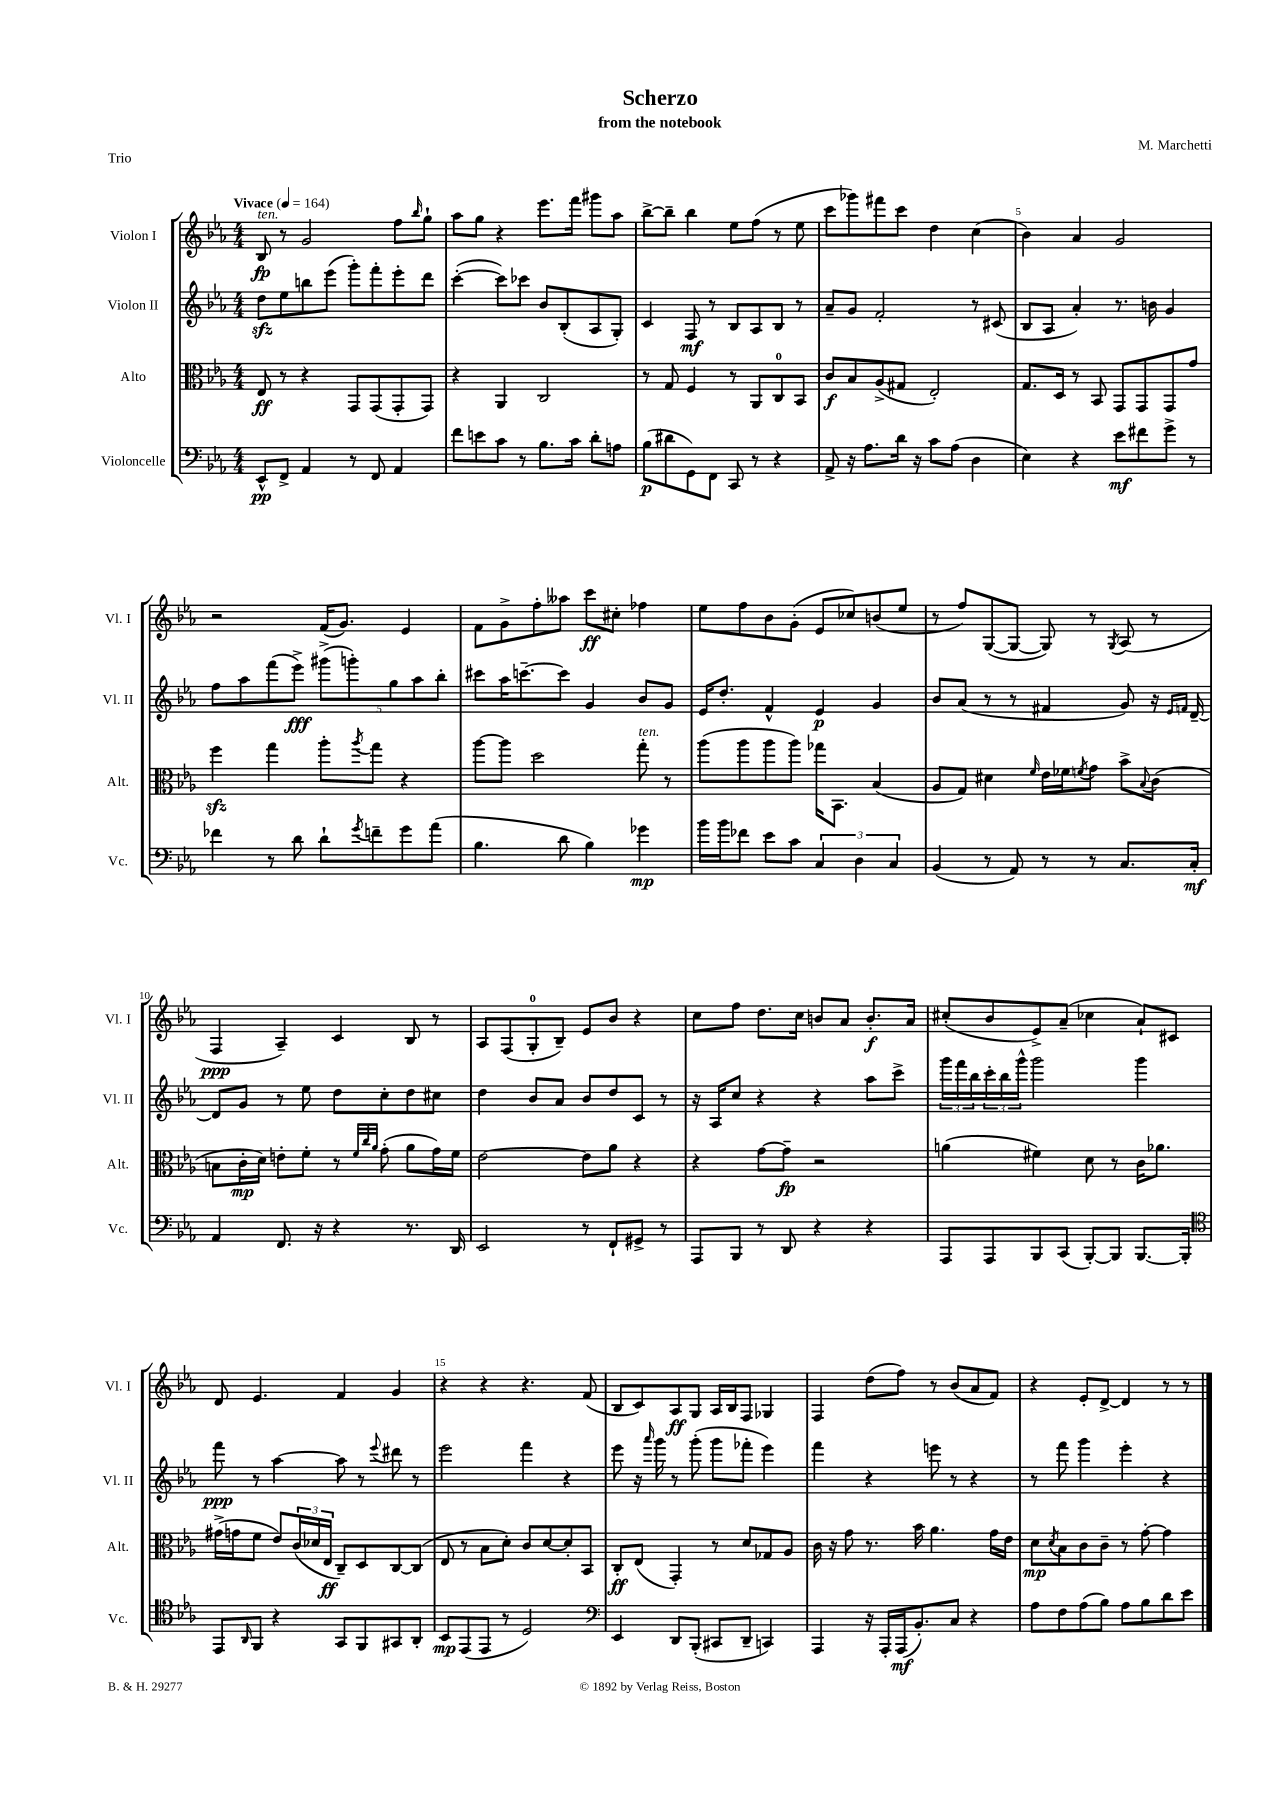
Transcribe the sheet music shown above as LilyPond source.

\header { title = "Scherzo" composer = "M. Marchetti" subtitle = "from the notebook" piece = "Trio" }
<<
\new StaffGroup <<
\new Staff = "s0" \with { instrumentName = "Violon I" shortInstrumentName = "Vl. I" } {
    \clef treble \key ees \major \numericTimeSignature \time 4/4 \tempo "Vivace" 4 = 164
    bes8\fp^\markup { \italic "ten." } r8 g'2 f''8 \grace { bes''16 } g''8-! |
    aes''8 g''8 r4 ees'''8. f'''16 gis'''8 aes''8 |
    bes''8~-> bes''8-- bes''4 ees''8 f''8( r8 ees''8 |
    c'''8 ges'''8) fis'''8 c'''8 d''4 c''4( |
    bes'4) aes'4 g'2 |
    r2 f'16( g'8.) ees'4 |
    f'8 g'8-> f''8-. aeses''8 c'''8\ff cis''8-. fes''4 |
    ees''8 f''8 bes'8 g'8-.( ees'8 ces''8) b'8( ees''8 |
    r8 f''8) g8~( g8~ g8) r8 \acciaccatura { g8 } aes8( r8 |
    f4\ppp aes4--) c'4 bes8 r8 |
    aes8 f8( g8-0-. bes8--) ees'8 bes'8 r4 |
    c''8 f''8 d''8. c''16 b'8 aes'8 b'8.-.\f aes'16 |
    cis''8-.( bes'8 ees'8->) aes'8--( ces''4 aes'8-!) cis'8 |
    d'8 ees'4. f'4 g'4 |
    r4 r4 r4. f'8( |
    bes8 c'8) aes8\ff g8 aes16 bes16 f8 ges4 |
    f4 d''8( f''8) r8 bes'8( aes'8 f'8) |
    r4 ees'8-. d'8~-> d'4 r8 r8 \bar "|." |
}
\new Staff = "s1" \with { instrumentName = "Violon II" shortInstrumentName = "Vl. II" } {
    \clef treble \key ees \major \numericTimeSignature \time 4/4
    d''8\sfz ees''8 b''8 ees'''8( g'''8-.) f'''8-. ees'''8-. d'''8 |
    c'''4~-.( c'''8) ces'''8 bes'8 bes8-.( aes8 g8-.) |
    c'4 f8\mf r8 bes8 aes8 bes8 r8 |
    aes'8-- g'8 f'2-. r8 cis'8( |
    bes8 aes8 aes'4-.) r8. b'16 g'4 |
    f''8 aes''8 f'''8( ees'''8->\fff) \tuplet 5/4 { gis'''8->( g'''8-.) g''8 aes''8 bes''8-. } |
    cis'''8 aes''16 c'''8.~-- c'''8 g'4 bes'8 g'8 |
    ees'16 d''8.-. f'4-^ ees'4\p g'4 |
    bes'8 aes'8( r8 r8 fis'4 g'8) r16 \grace { ees'16 f'16 } d'16~-- |
    d'8 g'8 r8 ees''8 d''8 c''8-. d''8 cis''8 |
    d''4 bes'8 aes'8 bes'8 d''8 c'8 r8 |
    r16 aes16 c''8 r4 r4 aes''8 c'''8-> |
    \tuplet 3/2 { g'''16 f'''16 bes''16 } \tuplet 3/2 { c'''16-. bes''16 g'''16-^ } g'''2 g'''4 |
    f'''8\ppp r8 aes''4~ aes''8 r8 \appoggiatura { ees'''8 } dis'''8 r8 |
    ees'''2 f'''4 r4 |
    ees'''8 r16 \grace { aes'''16 } g'''16 r8 g'''8-.( g'''8 fes'''8-. ees'''4) |
    f'''4 r4 e'''8 r8 r4 |
    r8 f'''8 g'''4 ees'''4-. r4 \bar "|." |
}
\new Staff = "s2" \with { instrumentName = "Alto" shortInstrumentName = "Alt." } {
    \clef alto \key ees \major \numericTimeSignature \time 4/4
    ees8\ff r8 r4 g,8 g,8( g,8-. g,8) |
    r4 aes,4 c2 |
    r8 g8 f4 r8 aes,8 c8-0 bes,8 |
    c'8\f bes8 aes8->( gis8 ees2-.) |
    g8. d16 r8 bes,8 g,8 g,8 g,8 g'8 |
    f''4\sfz g''4 aes''8-. \acciaccatura { aes''8 } g''8 r4 |
    aes''8~ aes''8 d''2 g''8-.^\markup { \italic "ten." } r8 |
    aes''8( aes''8 aes''8 aes''8) ges''16 bes,8. bes4( |
    aes8 g8) dis'4 \grace { f'16 } ees'16 fes'16 \acciaccatura { f'8 } g'8 bes'8-> \appoggiatura { bes8 } c'8( |
    b8 c'16-.\mp d'16) e'8-. f'8-. r8 \grace { f'32 c''32 aes'32 } g'8-.( aes'8 g'16) f'16 |
    ees'2~ ees'8 aes'8 r4 |
    r4 g'8~ g'8--\fp r2 |
    a'4( fis'4) d'8 r8 c'16 aes'8. |
    gis'16->( g'16 f'8 ees'8) \tuplet 3/2 { c'16( des'16 ees16\ff } c8--) d8 c8~ c8( |
    ees8 r8 bes8 d'8-.) c'8 d'8~ d'8-. bes,8 |
    c8-.\ff ees8( g,4-.) r8 d'8 ges8 aes8 |
    c'16 r16 g'8 r8. bes'16 aes'4. g'16 ees'16 |
    d'8\mp \acciaccatura { d'8 } bes8 c'8 c'8-- r8 g'8~-. g'4 \bar "|." |
}
\new Staff = "s3" \with { instrumentName = "Violoncelle" shortInstrumentName = "Vc." } {
    \clef bass \key ees \major \numericTimeSignature \time 4/4
    ees,8-^\pp f,8-> aes,4 r8 f,8 aes,4 |
    f'8 e'8 c'8 r8 bes8. c'16 d'8-. a8 |
    bes8\p( dis'8 g,8) f,8 c,8 r8 r4 |
    aes,8-> r16 aes8. d'16 r16 c'8 aes8( d4 |
    ees4) r4 ees'8\mf fis'8 g'8-> r8 |
    fes'4 r8 d'8 d'8-! \acciaccatura { g'8 } f'8-- g'8 aes'8( |
    bes4. d'8 bes4) ges'4\mp |
    bes'16 bes'16 fes'8 ees'8 c'8 \tuplet 3/2 { c4 d4 c4 } |
    bes,4( r8 aes,8) r8 r8 c8. c16-.\mf |
    aes,4 f,8. r16 r4 r8. d,16 |
    ees,2 r8 f,8-! gis,8-> r8 |
    aes,,8 bes,,8 r8 d,8 r4 r4 |
    aes,,8 aes,,8 bes,,8 c,8( bes,,8~-.) bes,,8 bes,,8.~ bes,,16-. |
    \clef tenor ees,8 \grace { aes,16 } f,8 r4 g,8 f,8 gis,8 aes,8-. |
    bes,8\mp ees,8( ees,8 r8 d2) |
    \clef bass ees,4 d,8 bes,,8-.( cis,8 d,8-- c,4) |
    aes,,4 r16 aes,,16-. aes,,16\mf( bes,8.-.) c8 r4 |
    aes8 f8 aes8( bes8) aes8 bes8 d'8 ees'8 \bar "|." |
}
>>
>>
\layout { \context { \Score \override BarNumber.break-visibility = ##(#f #t #t) barNumberVisibility = #(every-nth-bar-number-visible 5) } }
